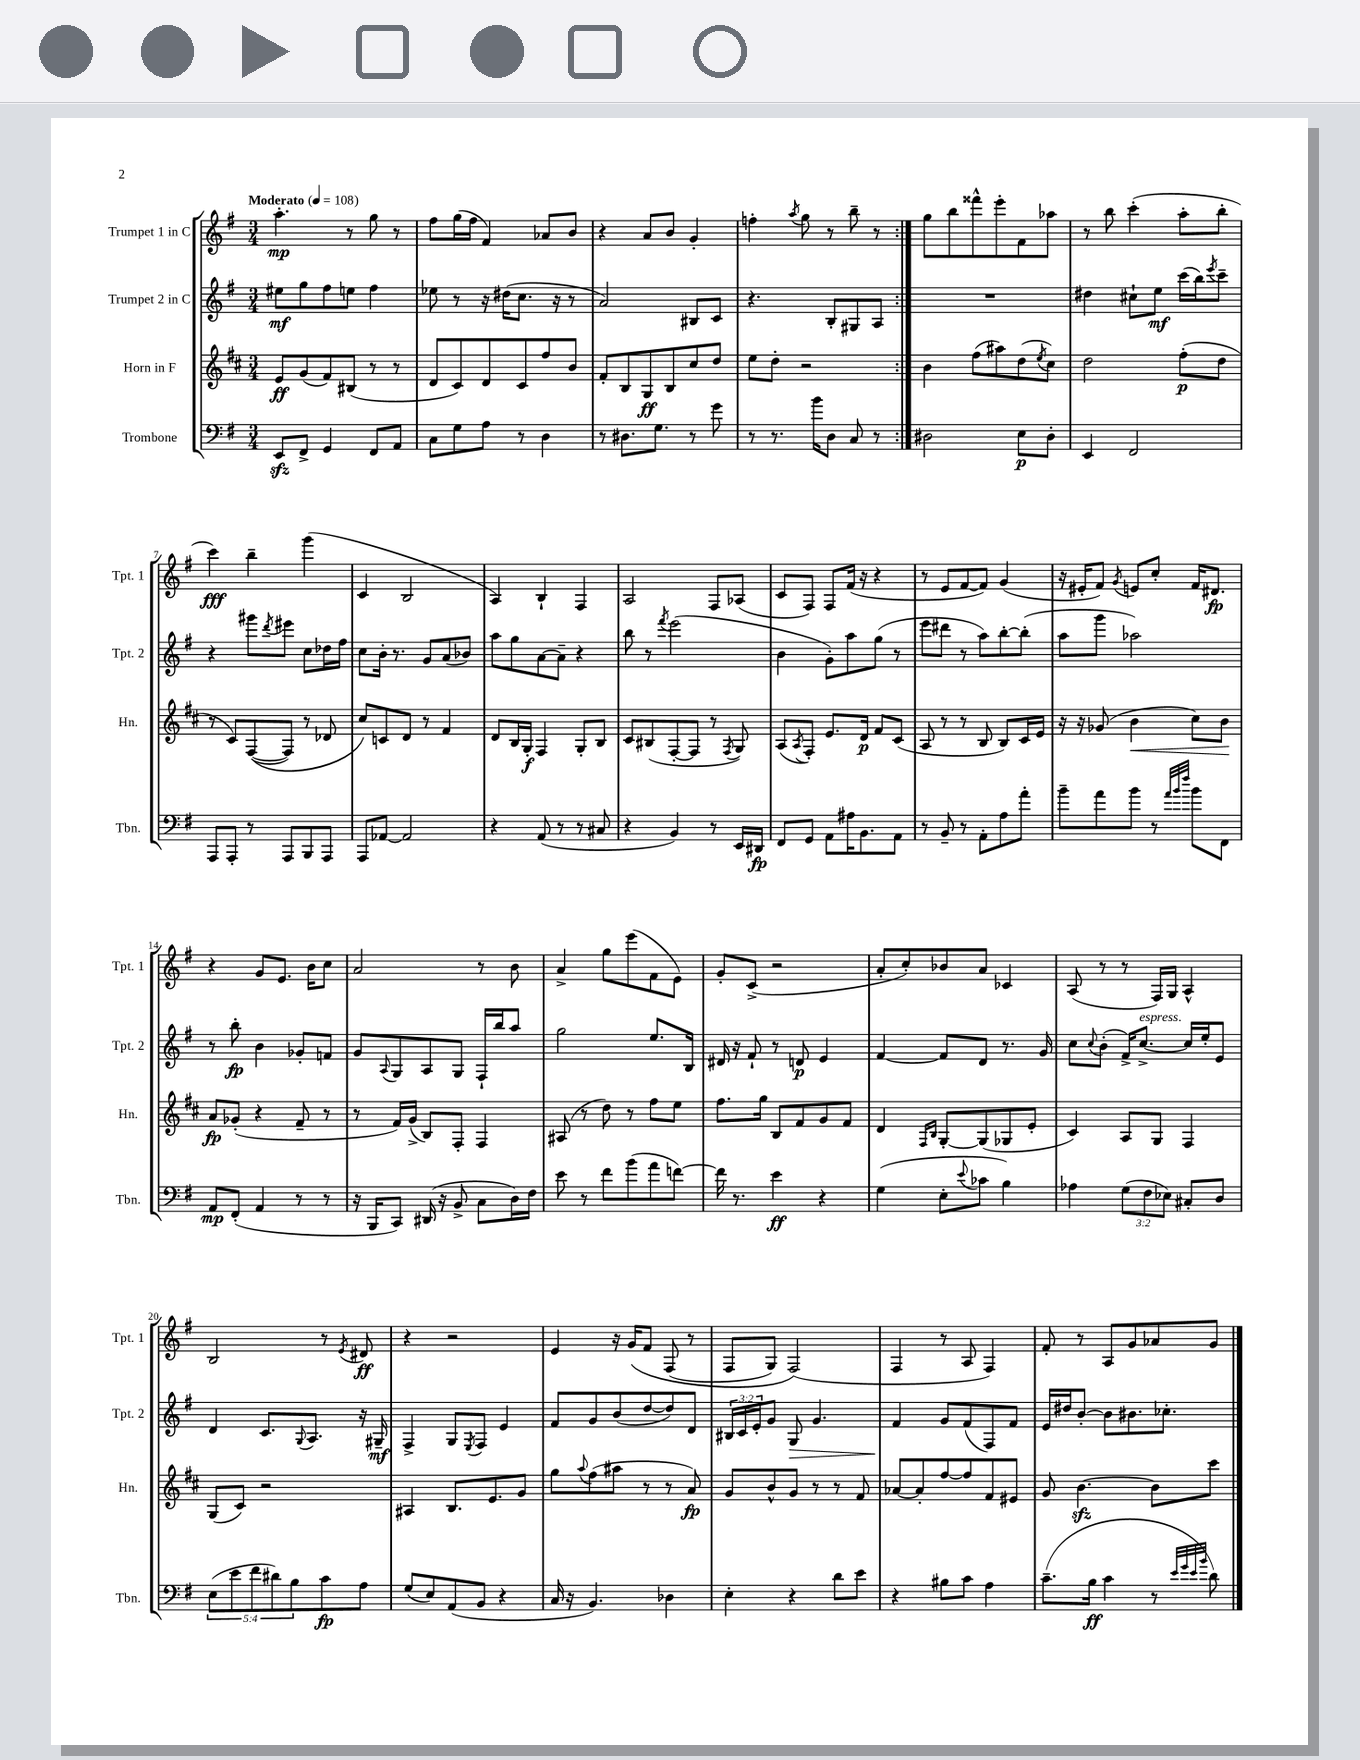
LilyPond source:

<<
\new StaffGroup <<
\new Staff = "s0" \with { instrumentName = "Trumpet 1 in C" shortInstrumentName = "Tpt. 1" } {
    \clef treble \key g \major \numericTimeSignature \time 3/4 \tempo "Moderato" 4 = 108
    \repeat volta 2 { a''4.-.\mp r8 g''8 r8 |
    fis''8 g''16( fis''16 fis'4) aes'8 b'8 |
    r4 a'8 b'8 g'4-. |
    f''4-. \acciaccatura { a''8 } g''8 r8 b''8-- r8 | }
    g''8 b''8 fisis'''8-^ e'''8-. fis'8 aes''8 |
    r8 b''8 c'''4-.( a''8-. b''8-. |
    c'''4\fff) b''4-- g'''4( |
    c'4 b2 |
    a4) b4-! fis4 |
    a2 fis8 aes8( |
    c'8 fis8) fis8 fis'16( r16 r4 |
    r8 e'8 fis'8~ fis'8) g'4( |
    r16 eis'16-. fis'8) \acciaccatura { g'8 } e'8 c''8-. fis'16 dis'8.\fp |
    r4 g'8 e'8. b'16 c''8 |
    a'2 r8 b'8 |
    a'4-> g''8 e'''8( fis'8 e'8) |
    g'8-. c'8->( r2 |
    a'8-. c''8-.) bes'8 a'8 ces'4 |
    a8( r8 r8 fis16) g16 a4-^ |
    b2 r8 \acciaccatura { e'8 } dis'8\ff |
    r4 r2 |
    e'4 r16 g'16\( fis'8 fis8( r8 |
    fis8 g8) fis2(\) |
    fis4 r8 a8 fis4) |
    fis'8-. r8 a8 g'8 aes'8 g'8 \bar "|." |
}
\new Staff = "s1" \with { instrumentName = "Trumpet 2 in C" shortInstrumentName = "Tpt. 2" } {
    \clef treble \key g \major \numericTimeSignature \time 3/4 \override Staff.TupletNumber.text = #tuplet-number::calc-fraction-text
    \repeat volta 2 { eis''8\mf g''8 fis''8 e''8 fis''4 |
    ees''8 r8 r16 dis''16( c''8. r16 r8 |
    a'2) bis8 c'8 |
    r4. b8-. gis8 a8 | }
    R2. |
    dis''4 cis''8-! e''8\mf c'''16( b''16) \acciaccatura { e'''8 } c'''8-- |
    r4 gis'''8 \acciaccatura { d'''8 } eis'''8 c''8 des''16 fis''16 |
    c''8 b'16-. r8. g'8 a'8( bes'8) |
    a''8 g''8 a'8~ a'8-- r4 |
    b''8 r8 \acciaccatura { fis'''8 } e'''2( |
    b'4 g'8-.) a''8 g''8( r8 |
    e'''8 dis'''8 r8 a''8) b''8~-. b''8-.( |
    a''8 g'''8 aes''2) |
    r8 b''8-.\fp b'4 ges'8-. f'8 |
    g'8 \appoggiatura { a8 } g8 a8 g8 fis16-! b''16 a''8 |
    g''2 e''8. b16 |
    dis'16 r16 fis'8-! r8 d'8\p e'4 |
    fis'4~ fis'8 d'8 r8. g'16 |
    c''8 \appoggiatura { c''8 } b'8-.( fis'16->) c''8.~->^\markup { \italic "espress." } c''16 e''16-. e'8 |
    d'4 c'8. \appoggiatura { g8 } a8. r16 gis16--\mf |
    fis4-> g8 \acciaccatura { e8 } fis8 e'4 |
    fis'8 g'8 b'8( d''8~ d''8) d'8 |
    \tuplet 3/2 { bis16 c'16 e'16-. } g'8 g8\> g'4. |
    fis'4\! g'8 fis'8( fis8) fis'8 |
    e'16 dis''16 b'8~-. b'8 bis'8. ces''8.-. \bar "|." |
}
\new Staff = "s2" \with { instrumentName = "Horn in F" shortInstrumentName = "Hn." } {
    \clef treble \key d \major \numericTimeSignature \time 3/4
    \repeat volta 2 { e'8\ff g'8( fis'8) bis8( r8 r8 |
    d'8 cis'8) d'8 cis'8 fis''8 b'8 |
    fis'8-. b8 g8\ff b8 cis''8 d''8 |
    e''8 d''8-. r2 | }
    b'4 fis''8( ais''8) d''8( \acciaccatura { e''8 } cis''8) |
    d''2 fis''8-.\p( d''8 |
    r8 cis'8) fis8~(\( fis8) r8 des'8 |
    cis''8\) c'8 d'8 r8 fis'4 |
    d'8 b16 g16-.\f fis4 g8-. b8 |
    cis'8 bis8( fis8~-. fis8 r8 \acciaccatura { fis8 } g8) |
    a8( \acciaccatura { a8 } fis8-.) e'8. d'16\p fis'8 cis'8( |
    a8 r8 r8 b8 b8) cis'16 e'16 |
    r16 r16 ges'8( b'4\< cis''8) b'8\! |
    a'8\fp ges'8-.( r4 fis'8-- r8 |
    r8 fis'16) g'16->( b8) fis8-. fis4 |
    ais8( r8 d''8) r8 fis''8 e''8 |
    fis''8. g''16 b8 fis'8 g'8 fis'8 |
    d'4 \grace { fis16 b16 } g8~-. g8( ges8 e'8-. |
    cis'4) a8 g8 fis4 |
    g8( cis'8) r2 |
    ais4 b8. e'8. g'8 |
    g''8 \appoggiatura { a''8 } fis''8( ais''8 r8 r8 a'8\fp) |
    g'8 b'8-^ g'8 r8 r8 fis'8 |
    aes'8~ aes'8-. fis''8~ fis''8 fis'8 eis'8 |
    g'8 b'4.~\sfz b'8 cis'''8 \bar "|." |
}
\new Staff = "s3" \with { instrumentName = "Trombone" shortInstrumentName = "Tbn." } {
    \clef bass \key g \major \numericTimeSignature \time 3/4 \override Staff.TupletNumber.text = #tuplet-number::calc-fraction-text
    \repeat volta 2 { e,8\sfz fis,8-> g,4 fis,8 a,8 |
    c8 g8 a8 r8 d4 |
    r8 dis8. g8. r8 g'8 |
    r8 r8. b'16 d8 c8 r8 | }
    dis2 e8\p dis8-. |
    e,4 fis,2 |
    a,,8 a,,8-. r8 a,,8 b,,8 a,,8 |
    a,,8 aes,8~ aes,2 |
    r4 a,8( r8 r8 cis8 |
    r4 b,4) r8 e,16 dis,16\fp |
    fis,8 g,8 a,8 ais16 b,8. a,8 |
    r8 b,8-- r8 a,8-. a8 a'8-. |
    b'8-- a'8 b'8 r8 \grace { a'32 b'32 fis''32 } b'8 fis,8 |
    a,8\mp fis,8-.( a,4 r8 r8 |
    r16 b,,16 c,8) dis,16( r16 b,8-> c8 d16) fis16 |
    e'8 r8 fis'8 b'8( a'8 f'8~) |
    f'16 r8. e'4\ff r4 |
    g4( e8-. \appoggiatura { e'8 } ces'8 b4) |
    aes4 \tuplet 3/2 { g8( fis8 ees8) } cis8-. d8 |
    \tuplet 5/4 { e8( e'8 fis'8 dis'8) b8 } c'8\fp a8 |
    g8( e8) a,8( b,8 r4 |
    c16 r16 b,4.) des4 |
    e4-. r4 d'8 e'8 |
    r4 bis8 c'8 a4 |
    c'8.--( b16\ff c'4 r8 \grace { e'32 g'32 e'32 b'32 } d'8) \bar "|." |
}
>>
>>
